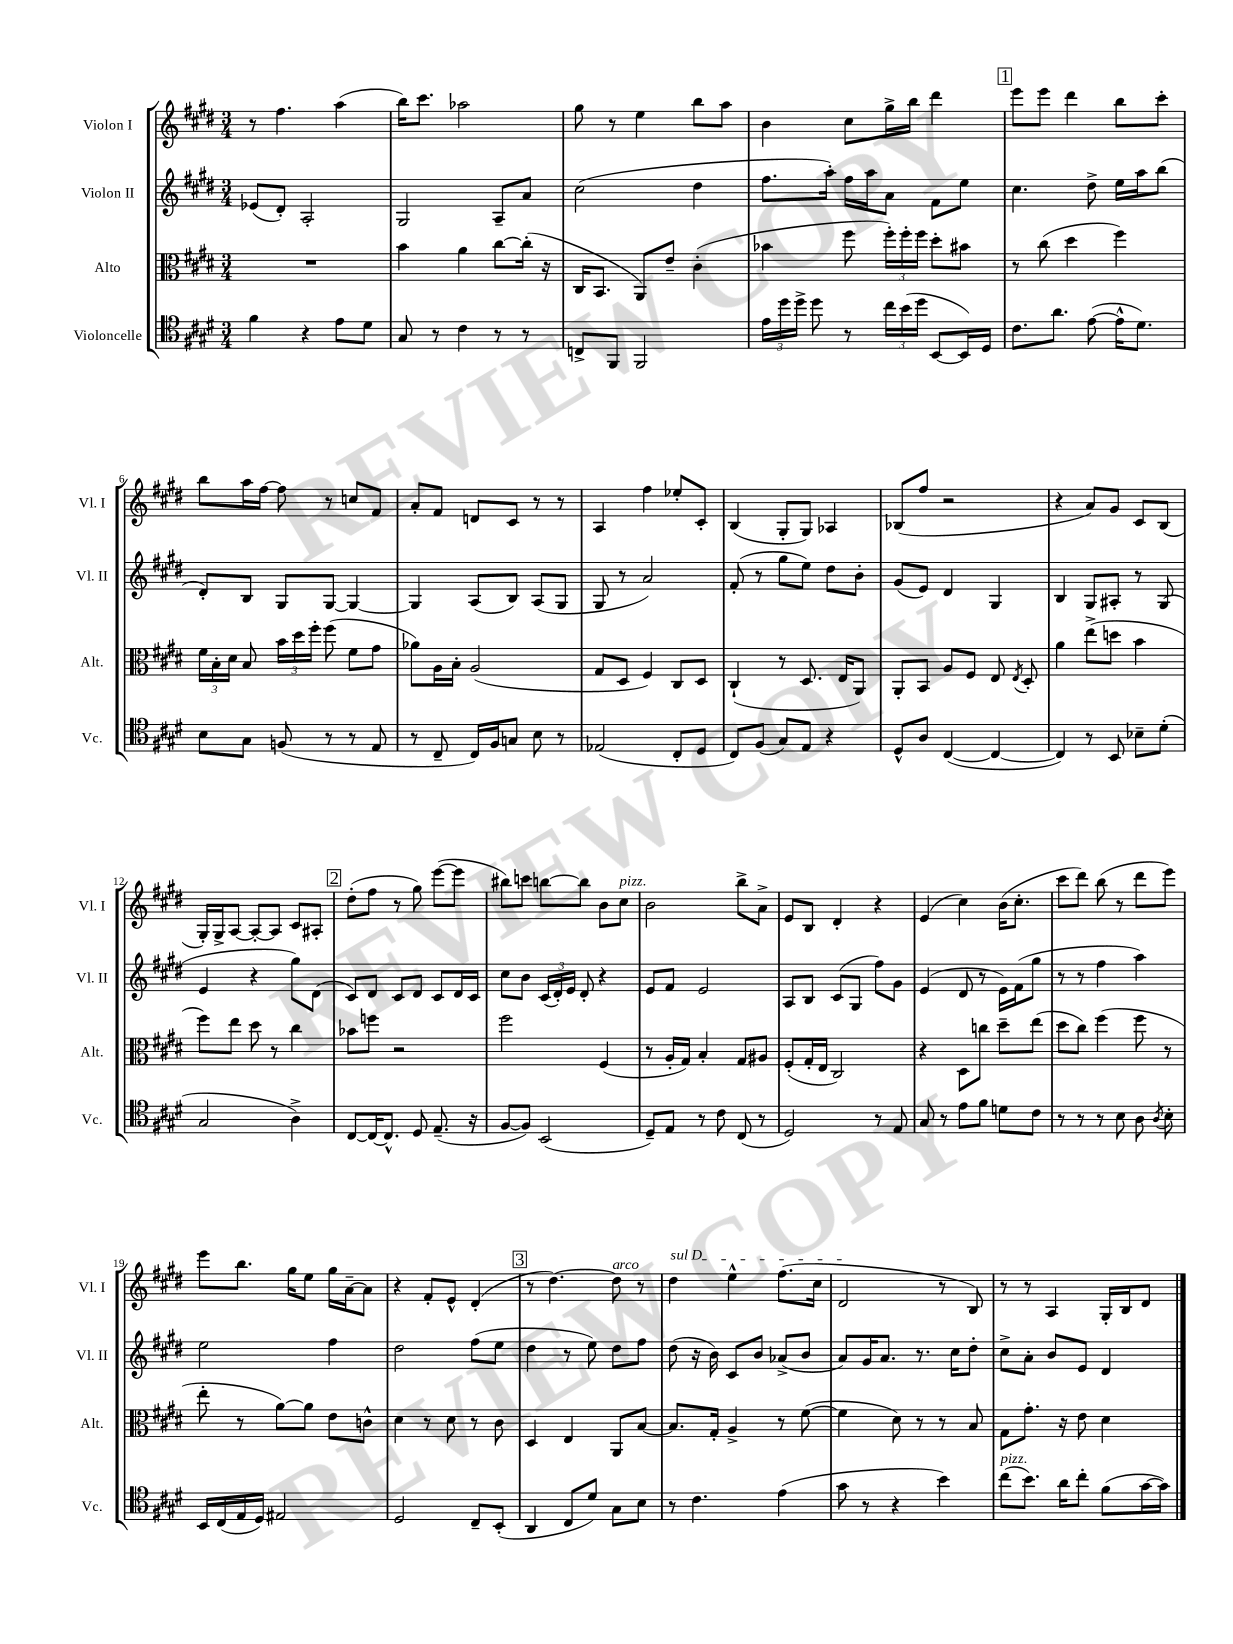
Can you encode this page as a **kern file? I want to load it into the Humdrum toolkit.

**kern	**kern	**kern	**kern
*part4	*part3	*part2	*part1
*staff4	*staff3	*staff2	*staff1
*I"Violoncelle	*I"Alto	*I"Violon II	*I"Violon I
*I'Vc.	*I'Alt.	*I'Vl. II	*I'Vl. I
*clefC4	*clefC3	*clefG2	*clefG2
*k[f#c#g#d#]	*k[f#c#g#d#]	*k[f#c#g#d#]	*k[f#c#g#d#]
*M3/4	*M3/4	*M3/4	*M3/4
=1	=1	=1	=1
4f#\	2.r	(8e-X/L	8r
.	.	8d#'/J)	4.ff#\
4r	.	2A'/	.
8e\L	.	.	(4aa\
8d#\J	.	.	.
=2	=2	=2	=2
8G#/	4b\	2G#/	16bb\KL)
.	.	.	8.ccc#\J
8r	.	.	.
4c#\	4a\	.	2aa-X\
8r	[8cc#\L	8A~/L	.
8r	(16cc#'\Jk]	8a/J	.
.	16r	.	.
=3	=3	=3	=3
8Cn^/L	16C#/KL	(2cc#\	8gg#\
.	8.BB/J	.	.
8FF#/J	.	.	8r
2FF#/	8AA/L)	.	4ee\
.	8e~/J	.	.
.	(4c#'\	4dd#\	8bb\L
.	.	.	8aa\J
=4	=4	=4	=4
24e\LL	4b-X\	8.ff#\L	4b\
24dd#\	.	.	.
24dd#^\JJ	.	.	.
8dd#\	.	.	.
.	.	16aa'\Jk)	.
8r	8ff#\	16ff#\LL	8cc#\L
.	.	16aa\J	.
24cc#\LL	24ff#'\LL)	8a\J	16gg#^\L
(24b\	24ff#'\	.	.
.	.	.	16bb\JJ
24dd#\JJ	24ff#\JJ	.	.
[8BB/L	8dd#'\L	8f#\L	4ddd#\
16BB/L])	8b#X\J	8ee\J	.
16D#/JJ	.	.	.
!!LO:REH:place=s1:t=1
=5	=5	=5	=5
8.c#\L	8r	4.cc#\	8eee\L
.	(8cc#\	.	8eee\J
8.a\J	.	.	.
.	4dd#\	.	4ddd#\
([8e\	.	8dd#^\	.
16e^^\KL]	4ff#\)	16ee\LL	8bb\L
8.d#\J)	.	16aa\J	.
.	.	(8bb\J	8ccc#'\J
!!LO:LB:g=z
=6	=6	=6	=6
8B\L	24f#\LL	8d#'/L)	8bb\L
.	24B'\	.	.
.	24d#\JJ	.	.
8G#\J	8B/	8B/J	16aa\L
.	.	.	[16ff#\JJ
(8Fn/	24b\LL	8G#/L	8ff#\]
.	24dd#\	.	.
.	24ff#'\JJ	.	.
8r	(8ff#\	[8G#/J	8r
8r	8f#\L	4G#/_	8ccn/L
8E/	8g#\J	.	8f#/J
=7	=7	=7	=7
8r	8a-X\L)	4G#/]	8a'/L
8C#~/	16A\L	.	8f#/J
.	16B'\JJ	.	.
16C#/LL)	(2A/	(8A/L	8dn/L
16F#/J	.	.	.
8Gn/J	.	8B/J)	8c#/J
8B\	.	(8A/L	8r
8r	.	8G#/J	8r
=8	=8	=8	=8
(2E-X/	8G#/L	8G#/	4A/
.	8D#/J	8r	.
.	4F#/)	2a/)	4ff#\
8C#'/L	8C#/L	.	8ee-X'/L
8D#/J	8D#/J	.	8c#'/J
=9	=9	=9	=9
8C#/L)	(4C#`/	(8f#'/	(4B/
(8F#/J	.	8r	.
8G#/L)	8r	8gg#\L	8G#'/L
8E/J	8.D#/	8ee\J)	8G#/J)
4r	.	8dd#\L	4A-X/
.	16E/KL	.	.
.	8AA/J)	8b'\J	.
=10	=10	=10	=10
8D#^^/L	8AA'/L	(8g#/L	(8B-X/L
8A/J	8BB/J	8e/J)	8ff#/J
([4C#/	8A/L	4d#/	2r
.	8F#/J	.	.
4C#/_	8E/	4G#/	.
.	8qE/	.	.
.	8D#'/	.	.
=11	=11	=11	=11
4C#/])	4a\	4B/	4r
8r	(8ee^\L	8G#/L	8a/L)
8BB/	8ddn\J	8A#X'/J	8g#/J
8B-X~\L	4b\	8r	8c#/L
(8d#'\J	.	(8G#/	(8B/J
!!LO:LB:g=z
=12	=12	=12	=12
2G#/	8ff#\L)	4e/	16G#'/LL)
.	.	.	16G#^/J
.	8ee\J	.	[8A/J
.	8dd#\	4r	8A'/L_
.	8r	.	8A/J]
4A^\)	4cc#\	8gg#\L)	8c#/L
.	.	(8d#\J	8A#X'/J
!!LO:REH:place=s1:t=2
=13	=13	=13	=13
[8C#/L	8b-X\L	8c#/L)	(8dd#'\L
16C#/K_	8ffn\J	8d#/J	8ff#\J
8.C#^^/J]	.	.	.
.	2r	8c#/L	8r
8D#/	.	8d#/J	8gg#\)
(8.E~/	.	8c#/L	([8eee\L
.	.	16d#/L	8eee\J]
16r	.	16c#/JJ	.
=14	=14	=14	=14
[8F#/L	2ff#\	8cc#\L	8bb#X\L)
8F#/J])	.	8b\J	8cccn\J
(2BB/	.	(24c#/LL	[8bbn\L
.	.	24d#'/)	.
.	.	24e/JJ	.
.	.	8d#'/	8bb\J]
.	(4F#/	4r	8b\L
!	!	!	!LO:TX:a:i:t=pizz.
.	.	.	8cc#\J
=15	=15	=15	=15
8D#~/L)	8r	8e/L	2b\
8E/J	16A'/LL	8f#/J	.
.	16G#/JJ)	.	.
8r	4B'/	2e/	.
8c#\	.	.	.
(8C#/	8G#/L	.	8bb^\L
8r	8A#X/J	.	8a^\J
=16	=16	=16	=16
2D#/)	(8F#'/L	8A/L	8e/L
.	16G#'/L	8B/J	8B/J
.	16E/JJ	.	.
.	2C#/)	(8c#/L	4d#'/
.	.	8G#/J	.
8r	.	8ff#\L)	4r
8E/	.	8g#\J	.
=17	=17	=17	=17
8G#/	4r	(4e/	(4e/
8r	.	.	.
8e\L	8D#\L	8d#/	4cc#\)
8f#\J	8ccn\J	8r	.
8dn\L	8dd#~\L	16e\LL)	(16b\KL
.	.	(16f#\J	8.cc#'\J
8c#\J	(8ee\J	8gg#\J	.
=18	=18	=18	=18
8r	8dd#\L	8r	8ccc#\L
8r	8cc#\J)	8r	8ddd#\J)
8r	(4ff#\	4ff#\	(8bb\
8B\	.	.	8r
8A\	8ff#\	4aa\)	8ddd#\L
8qA/	.	.	.
8B'\	8r	.	8eee\J)
!!LO:LB:g=z
=19	=19	=19	=19
16BB/LL	8ee'\	2ee\	8eee\L
(16C#/	.	.	.
16E/	8r	.	8.bb\J
16D#/JJ)	.	.	.
2E#X/	[8a\L)	.	.
.	.	.	16gg#\KL
.	8a\J]	.	8ee\J
.	8e\L	4ff#\	16gg#\LL
.	.	.	[16a~\J
.	8cn^^\J	.	8a\J]
=20	=20	=20	=20
2D#/	4d#\	2dd#\	4r
.	8r	.	8f#'/L
.	8d#\	.	8e^^/J
8C#~/L	8r	(8ff#\L	(4d#'/
(8BB'/J	8c#\	8ee\J	.
!!LO:REH:place=s1:t=3
=21	=21	=21	=21
4AA/	4D#/	4dd#\	8r
.	.	.	[4.dd#\)
8C#/L	4E/	8r	.
8d#/J)	.	8ee\)	.
!	!	!	!LO:TX:a:i:t=arco
8G#\L	8AA/L	8dd#\L	8dd#\]
8B\J	[8B/J	8ff#\J	8r
=22	=22	=22	=22
!	!	!	!LO:TX:a:i:t=sul D
8r	8.B/L]	(8dd#\	4dd#\
4.c#\	.	16r	.
.	16G#'/Jk	16b\)	.
.	4A^/	8c#/L	4ee^^\
.	.	8b/J	.
(4e\	8r	(8a-X^/L	(8.ff#\L
.	([8f#\	8b/J	.
.	.	.	16cc#\Jk
=23	=23	=23	=23
8g#\	4f#\]	8a/L)	2d#/
8r	.	16g#/K	.
.	.	8.a/J	.
4r	8d#\)	.	.
.	8r	8.r	.
4b\)	8r	.	8r
.	.	16cc#\KL	.
.	8B/	8dd#'\J	8B/)
=24	=24	=24	=24
!LO:TX:a:i:t=pizz.	!	!	!
(8cc#\L	8G#\L	8cc#^\L	8r
8.b\J)	8.g#'\J	8a'\J	8r
.	.	8b/L	4A/
16a\KL	16r	.	.
8cc#'\J	8e\	8e/J	.
(8f#\L	4d#\	4d#/	16G#'/LL
.	.	.	16B/J
[16g#\L	.	.	8d#/J
16g#\JJ])	.	.	.
==	==	==	==
*-	*-	*-	*-
